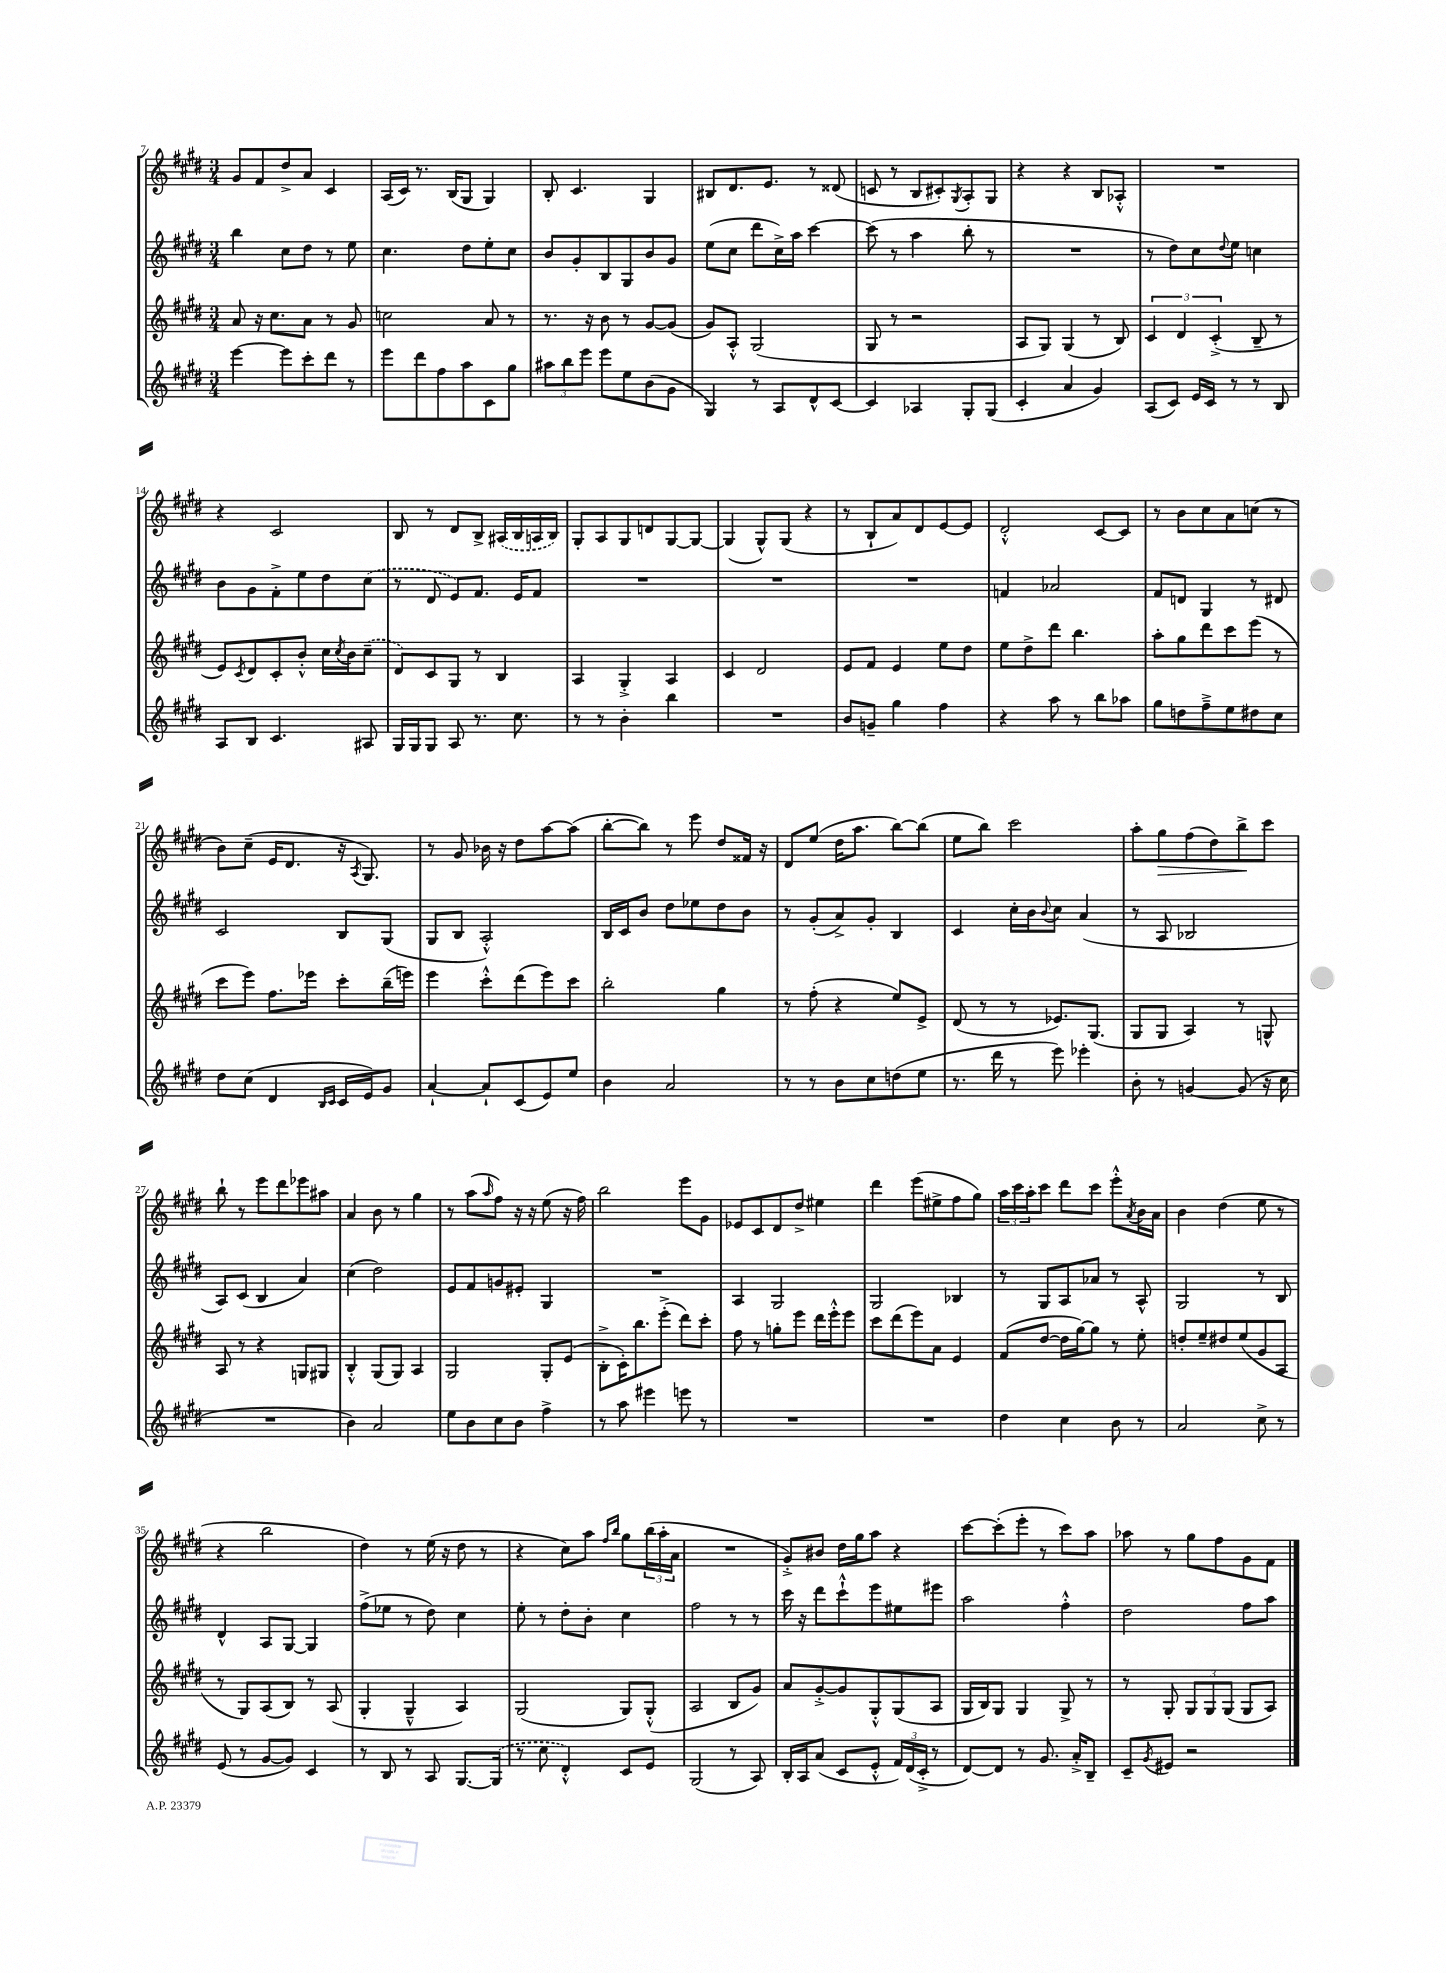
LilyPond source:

<<
\new StaffGroup <<
\new Staff = "s0" {
    \clef treble \key e \major \numericTimeSignature \time 3/4
    gis'8 fis'8 dis''8-> a'8 cis'4 |
    a16( cis'16) r8. b16( gis8 gis4) |
    b8-. cis'4. gis4 |
    bis8 dis'8. e'8. r8 disis'8( |
    c'8 r8 b8 cis'8-.) \acciaccatura { gis8 } a8-. gis8 |
    r4 r4 b8 aes8-.-^ |
    R2. |
    r4 cis'2 |
    b8 r8 dis'8 b8-> \once \slurDashed ais16( b16 a16 b16) |
    gis8-. a8 gis8 d'8 gis8~ gis8~ |
    gis4( gis8-^) gis8( r4 |
    r8 b8-! a'8) dis'8 e'8~ e'8 |
    dis'2-.-^ cis'8~ cis'8 |
    r8 b'8 cis''8 a'8 c''8( r8 |
    b'8) cis''8--( e'16 dis'8. r16 \acciaccatura { a8 } gis8.) |
    r8 gis'8 bes'16 r16 dis''8 a''8~ a''8( |
    b''8~-. b''8) r8 e'''8 dis''8 fisis'16 r16 |
    dis'8 e''8( dis''16 a''8. b''8~) b''8( |
    e''8 b''8) cis'''2 |
    a''8-. gis''8\> fis''8( dis''8) b''8->\! cis'''8 |
    b''8-! r8 e'''8 dis'''8 ees'''8 ais''8 |
    a'4 b'8 r8 gis''4 |
    r8 a''8( \grace { a''16 } fis''8) r16 r16 e''8( r16 fis''16) |
    b''2 e'''8 gis'8 |
    ees'8 cis'8 dis'8 dis''8-> eis''4 |
    dis'''4 e'''8( eis''8-> fis''8 gis''8) |
    \tuplet 3/2 { a''16 cis'''16 a''16-. } cis'''8 dis'''8 cis'''8 e'''8-.-^ \acciaccatura { a'8 } b'16 a'16 |
    b'4 dis''4( e''8 r8 |
    r4 b''2 |
    dis''4) r8 e''16( r16 dis''8 r8 |
    r4 cis''8) a''8 \grace { fis''16 b''16 } gis''8 \tuplet 3/2 { b''16( a''16-. a'16 } |
    R2. |
    gis'8-.->) bis'8 dis''16 gis''16 a''8 r4 |
    cis'''8~ cis'''8-.( e'''8-. r8 cis'''8) a''8 |
    aes''8 r8 gis''8 fis''8 gis'8 fis'8 \bar "|." |
}
\new Staff = "s1" {
    \clef treble \key e \major \numericTimeSignature \time 3/4
    b''4 cis''8 dis''8 r8 e''8 |
    cis''4. dis''8 e''8-. cis''8 |
    b'8 gis'8-. b8 gis8 b'8 gis'8 |
    e''8( cis''8 dis'''8 cis''16->) a''16 cis'''4~ |
    cis'''8( r8 a''4 b''8-. r8 |
    R2. |
    r8 dis''8) cis''8 \appoggiatura { dis''8 } e''8 c''4 |
    b'8 gis'8 fis'8-.-> e''8 dis''8 \once \slurDashed cis''8( |
    r8 dis'8 e'8) fis'8. e'16 fis'8 |
    R2. |
    R2. |
    R2. |
    f'4 aes'2 |
    fis'8 d'8 gis4 r8 dis'8 |
    cis'2 b8 gis8( |
    gis8 b8 a2-.-^) |
    b16 cis'16 b'8 dis''8 ees''8 dis''8 b'8 |
    r8 gis'8-.( a'8->) gis'8-. b4 |
    cis'4 cis''16-. b'16 \appoggiatura { b'8 } cis''8 a'4( |
    r8 a8 bes2 |
    a8) cis'8( b4 a'4) |
    cis''4( dis''2) |
    e'8 fis'8 g'8 eis'8-. gis4 |
    R2. |
    a4 gis2 |
    gis2 bes4 |
    r8 gis8 a8 aes'8 r8 a8-^ |
    gis2 r8 b8 |
    dis'4-^ a8 gis8~ gis4 |
    fis''8->( ees''8 r8 dis''8) cis''4 |
    e''8-. r8 dis''8-. b'8-. cis''4 |
    fis''2 r8 r8 |
    cis'''16 r16 dis'''8 cis'''8-!-^ e'''8 eis''8 eis'''8 |
    a''2 fis''4-.-^ |
    dis''2 fis''8 a''8 \bar "|." |
}
\new Staff = "s2" {
    \clef treble \key e \major \numericTimeSignature \time 3/4
    a'8 r16 cis''8. a'8 r8 gis'8 |
    c''2 a'8 r8 |
    r8. r16 b'8 r8 gis'8~ gis'8( |
    gis'8) a8-.-^ gis2( |
    gis8 r8 r2 |
    a8 gis8) gis4( r8 b8) |
    \tuplet 3/2 { cis'4 dis'4 cis'4-.->( } b8-- r8 |
    e'8) \acciaccatura { cis'8 } dis'8 cis'8-. b'8-.-^ cis''16 \acciaccatura { cis''8 } b'16 \once \slurDashed cis''8--( |
    dis'8) cis'8 gis8 r8 b4 |
    a4 gis4-.-> a4 |
    cis'4 dis'2 |
    e'8 fis'8 e'4 e''8 dis''8 |
    e''8 dis''8-> dis'''8 b''4. |
    a''8-. gis''8 dis'''8 cis'''8 e'''8( r8 |
    cis'''8 e'''8) fis''8. ees'''16 cis'''8-. b''16--( e'''16) |
    e'''4 cis'''8-.-^ dis'''8( e'''8) cis'''8 |
    b''2-. gis''4 |
    r8 fis''8-.( r4 e''8) e'8-> |
    dis'8( r8 r8 ees'8.) gis8.( |
    gis8 gis8 a4) r8 g8-^ |
    a8 r8 r4 g8 gis8 |
    b4-.-^ gis8( gis8) a4 |
    gis2 gis8-. e'8( |
    b8-.-> cis'16-.) b''8. e'''8-.->( dis'''8) cis'''8-. |
    fis''8 r8 g''8-. e'''8 dis'''16 e'''16-.-^ e'''8 |
    cis'''8 dis'''8( e'''8) a'8 e'4 |
    fis'8( dis''8~ dis''16 gis''16~) gis''8 r8 e''8-. |
    d''8-. e''8-- dis''8 e''8( gis'8 a8 |
    r8 gis8) a8( b8) r8 a8( |
    gis4-. gis4---^ a4) |
    gis2( gis8) gis8-.-^( |
    a2 b8 gis'8) |
    a'8 gis'8~-.-> gis'8 gis8-.-^ gis8( a8 |
    gis16 b16) gis8 gis4 gis8-> r8 |
    r8 gis8-. \tuplet 3/2 { gis8 gis8 gis8( } gis8 a8) \bar "|." |
}
\new Staff = "s3" {
    \clef treble \key e \major \numericTimeSignature \time 3/4
    e'''4~ e'''8 cis'''8-. dis'''8 r8 |
    e'''8 dis'''8 fis''8 a''8 cis'8 gis''8 |
    \tuplet 3/2 { ais''8 b''8 e'''8 } e'''8 e''8 b'8( gis'8 |
    gis4) r8 a8 dis'8-^ cis'8~ |
    cis'4 aes4 gis8-. gis8( |
    cis'4-. a'4 gis'4) |
    a8( cis'8) e'16 cis'16 r8 r8 b8 |
    a8 b8 cis'4. ais8 |
    gis16 gis16 gis8 a8 r8. cis''8. |
    r8 r8 b'4-. b''4 |
    R2. |
    b'8 g'8-- gis''4 fis''4 |
    r4 a''8 r8 b''8 aes''8 |
    gis''8 d''8 fis''8---> e''8 dis''8 cis''8 |
    dis''8 cis''8( dis'4 \grace { b16 cis'16 } cis'16 e'16) gis'8 |
    a'4~-! a'8-! cis'8( e'8) e''8 |
    b'4 a'2 |
    r8 r8 b'8 cis''8 d''8( e''8 |
    r8. dis'''16 r8 e'''8) ees'''4-. |
    b'8-. r8 g'4~ g'8( r16 cis''16 |
    R2. |
    b'4) a'2 |
    e''8 b'8 cis''8 b'8 fis''4-> |
    r8 a''8 eis'''4 e'''8 r8 |
    R2. |
    R2. |
    dis''4 cis''4 b'8 r8 |
    a'2 cis''8-> r8 |
    e'8( r8 gis'8~ gis'8) cis'4 |
    r8 b8 r8 a8 gis8.~ \once \slurDashed gis16( |
    r8 cis''8 dis'4-.-^) cis'8 e'8 |
    gis2( r8 a8) |
    b16-. a16 a'8( cis'8 e'8-.-^ \tuplet 3/2 { fis'16) dis'16( cis'16-.-> } r8 |
    dis'8~) dis'8 r8 gis'8. a'16-.-> b8-- |
    cis'8-- \acciaccatura { gis'8 } eis'8 r2 \bar "|." |
}
>>
>>
\layout { \context { \Score currentBarNumber = #7 } }
